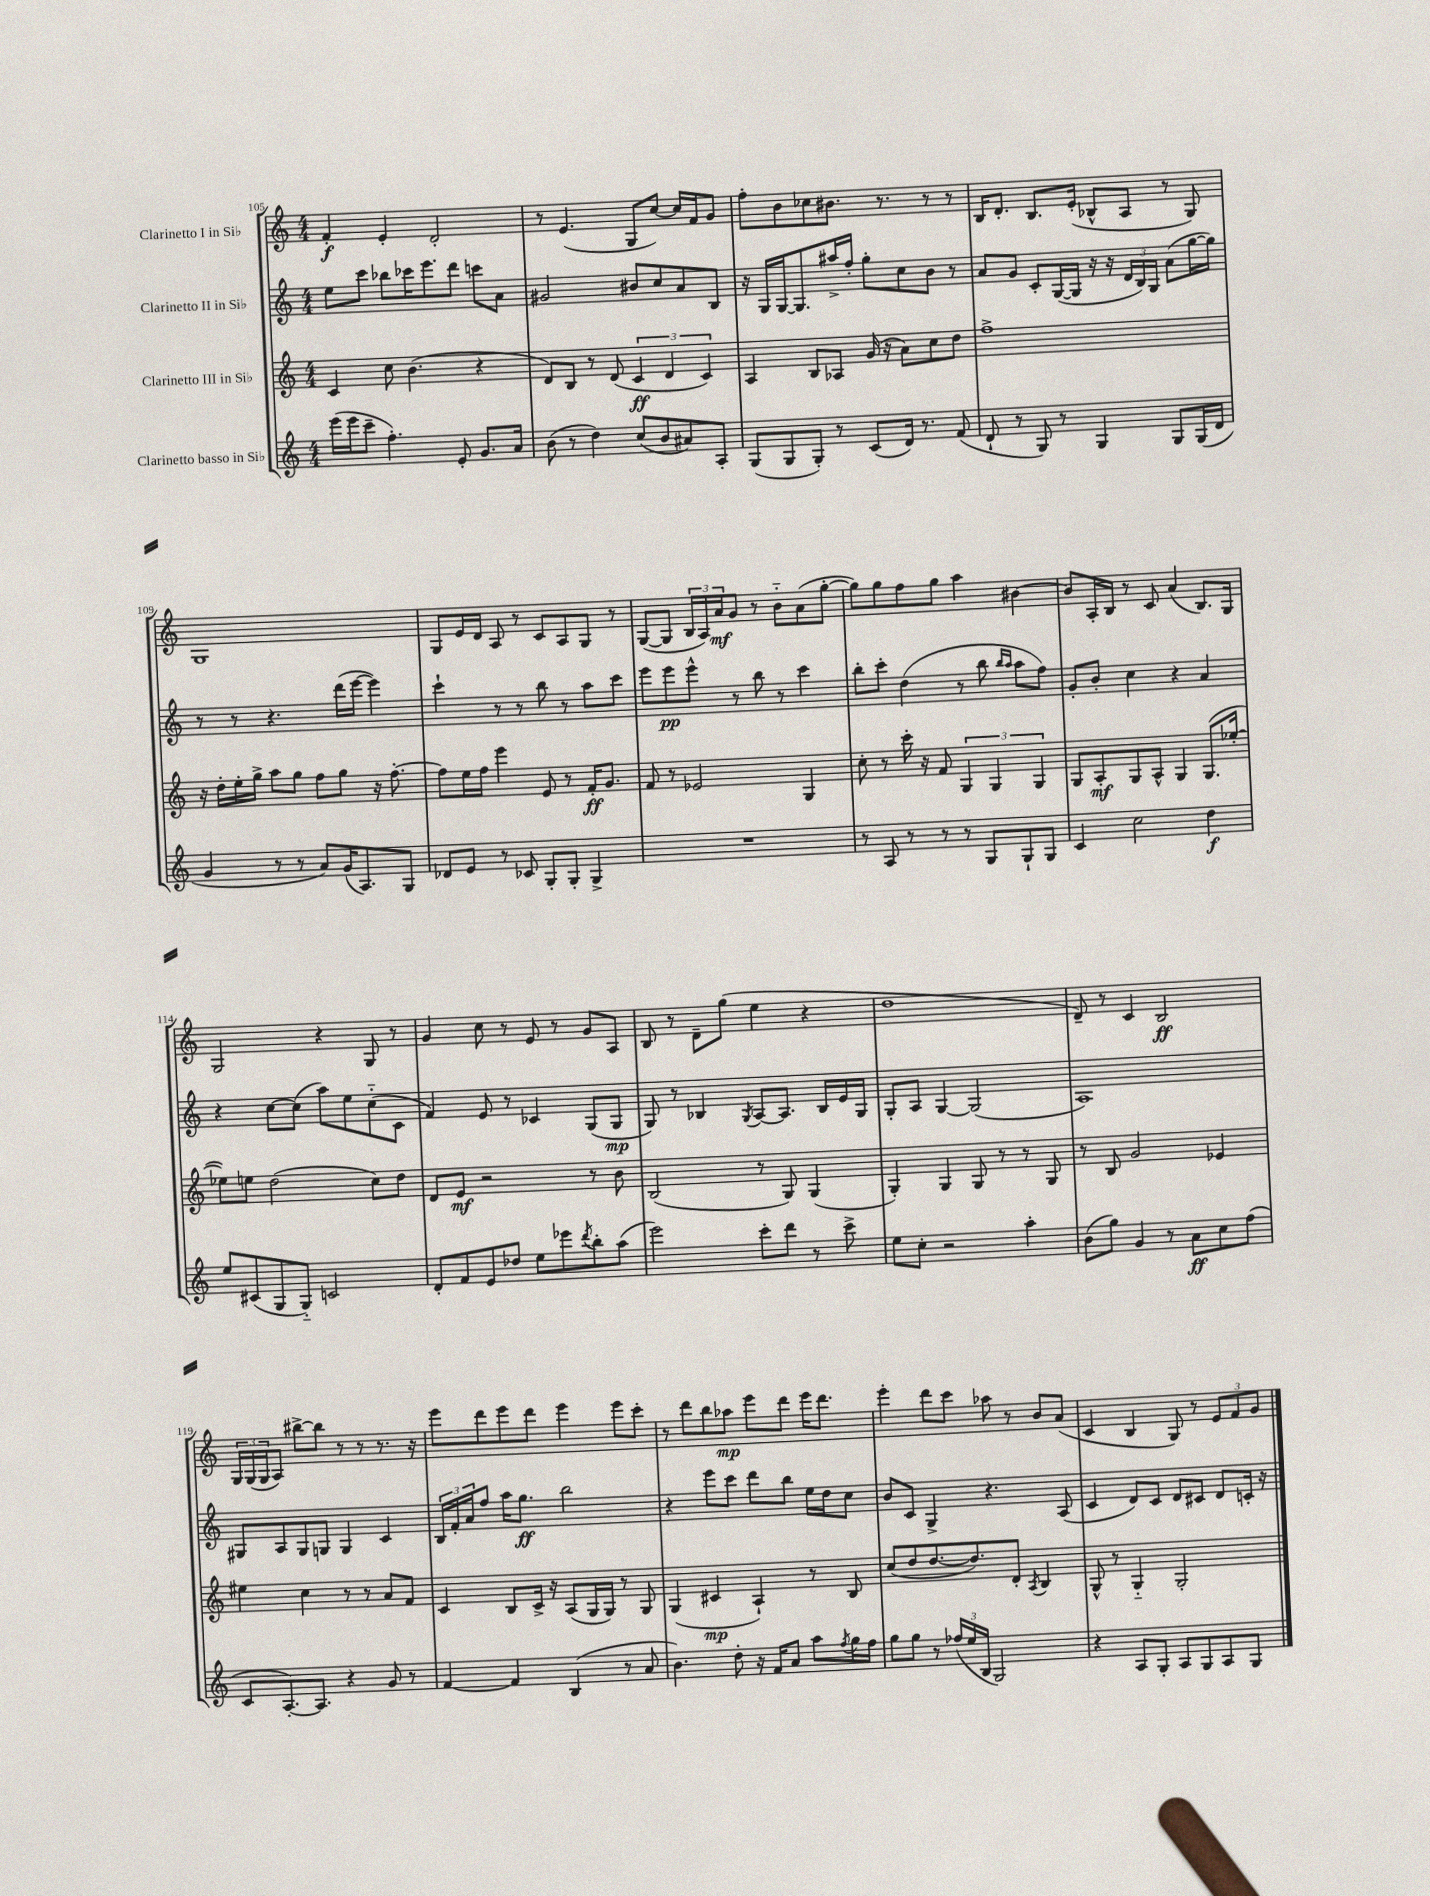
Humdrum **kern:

**kern	**dynam	**kern	**dynam	**kern	**dynam	**kern	**dynam
*part4	*part4	*part3	*part3	*part2	*part2	*part1	*part1
*staff4	*staff4	*staff3	*staff3	*staff2	*staff2	*staff1	*staff1
*I"Clarinetto basso in Si♭	*	*I"Clarinetto III in Si♭	*	*I"Clarinetto II in Si♭	*	*I"Clarinetto I in Si♭	*
*clefG2	*	*clefG2	*	*clefG2	*	*clefG2	*
*k[]	*	*k[]	*	*k[]	*	*k[]	*
*M4/4	*	*M4/4	*	*M4/4	*	*M4/4	*
=105	=105	=105	=105	=105	=105	=105	=105
(16eee\LL	.	4c/	.	8ee\L	.	4f'/	f
16eee\J	.	.	.	.	.	.	.
8ccc~\J	.	.	.	8ccc\J	.	.	.
4.ff'\)	.	8cc\	.	8bb-X\L	.	4e'/	.
.	.	(4.b\	.	16ccc-X\K	.	.	.
.	.	.	.	8.eee\	.	.	.
.	.	.	.	.	.	2d'/	.
8e'/	.	.	.	8ddd\J	.	.	.
8.g/L	.	4r	.	8cccn\L	.	.	.
.	.	.	.	8a\J	.	.	.
16a/Jk	.	.	.	.	.	.	.
=106	=106	=106	=106	=106	=106	=106	=106
(8b\	.	8d/L)	.	2g#X/	.	8r	.
8r	.	8B/J	.	.	.	(4.e/	.
4dd\)	.	8r	.	.	.	.	.
.	.	(8d/	.	.	.	.	.
(8cc/L	.	6c/	ff	8b#X/L	.	8G/L	.
8b/	.	.	.	8cc/	.	[8cc/J)	.
.	.	6d/	.	.	.	.	.
8a#X/)	.	.	.	8a/	.	16cc/LL]	.
.	.	.	.	.	.	16f/J	.
.	.	6c/)	.	.	.	.	.
8A'/J	.	.	.	8B/J	.	8g/J	.
=107	=107	=107	=107	=107	=107	=107	=107
(8G/L	.	4A/	.	16r	.	8ff'\L	.
.	.	.	.	16G/LL	.	.	.
8G/	.	.	.	[16G/J	.	8b\	.
.	.	.	.	8.G/]	.	.	.
8G'/J)	.	8B/L	.	.	.	8cc-X\	.
8r	.	8A-X/J	.	16aa#X^/L	.	8.b#X\J	.
.	.	.	.	16ff'/JJ	.	.	.
(8c/L	.	(16g/	.	8gg'\L	.	.	.
.	.	16r	.	.	.	8.r	.
16d/Jk)	.	8a\L)	.	8cc\	.	.	.
8.r	.	.	.	.	.	.	.
.	.	8cc\	.	8b\J	.	8r	.
(8f/	.	8dd\J	.	8r	.	8r	.
=108	=108	=108	=108	=108	=108	=108	=108
8d`/	.	1ff^	.	8a/L	.	16B/KL	.
.	.	.	.	.	.	8.d'/J	.
8r	.	.	.	8g/J	.	.	.
8G/)	.	.	.	8c'/L	.	8.B/L	.
8r	.	.	.	([16G/L	.	.	.
.	.	.	.	16G/JJ]	.	(16e'/Jk	.
4G/	.	.	.	16r	.	8B-X^^/L	.
.	.	.	.	16r	.	.	.
.	.	.	.	24d/LL	.	8A/J	.
.	.	.	.	24B/)	.	.	.
.	.	.	.	24G/JJ	.	.	.
8G/L	.	.	.	(8a\L	.	8r	.
(16G/L	.	.	.	[16gg\L	.	8G/)	.
16d/JJ	.	.	.	16gg\JJ])	.	.	.
!!LO:LB:g=z
=109	=109	=109	=109	=109	=109	=109	=109
4g/	.	16r	.	8r	.	1G	.
.	.	16dd'\LL	.	.	.	.	.
.	.	16ee'\	.	8r	.	.	.
.	.	16gg^\JJ	.	.	.	.	.
8r	.	8aa\L	.	4.r	.	.	.
8r	.	8gg\J	.	.	.	.	.
8a/L)	.	8ff\L	.	.	.	.	.
(16g/K	.	8gg\J	.	(16ddd\LL	.	.	.
8.A/)	.	.	.	[16eee\JJ	.	.	.
.	.	16r	.	4eee\])	.	.	.
.	.	[8.ff'\	.	.	.	.	.
8G/J	.	.	.	.	.	.	.
=110	=110	=110	=110	=110	=110	=110	=110
8d-X/L	.	8ff\L]	.	4ccc`\	.	8G/L	.
8e/J	.	16ee\L	.	.	.	16e/L	.
.	.	16ff\JJ	.	.	.	16d/JJ	.
8r	.	4eee\	.	8r	.	8A/	.
8c-X/	.	.	.	8r	.	8r	.
8G'/L	.	8e/	.	8bb\	.	8c/L	.
8G'/J	.	8r	.	8r	.	8A/	.
4G^/	.	16f'/KL	ff	8aa\L	.	8G/J	.
.	.	8.g/J	.	.	.	.	.
.	.	.	.	8ccc\J	.	8r	.
=111	=111	=111	=111	=111	=111	=111	=111
1r	.	8f/	.	8eee\L	.	([8G/L	.
.	.	8r	.	8eee\	pp	8G/J]	.
.	.	2e-X/	.	8eee^^\J	.	24B/LL	.
.	.	.	.	.	.	24A/)	.
.	.	.	.	.	.	24a/J	mf
.	.	.	.	8r	.	8g/J	.
.	.	.	.	8bb\	.	8r	.
.	.	.	.	8r	.	8b\L	.
.	.	4G/	.	4ccc\	.	(8a\	.
.	.	.	.	.	.	[8gg'\J	.
=112	=112	=112	=112	=112	=112	=112	=112
8r	.	8cc'\	.	8bb'\L	.	8gg\L])	.
8A/	.	8r	.	8ccc'\J	.	8gg\	.
8r	.	16ccc'\	.	(4dd\	.	8ff\	.
.	.	16r	.	.	.	.	.
8r	.	8f/	.	.	.	8gg\J	.
8r	.	6G/	.	8r	.	4aa\	.
8G/L	.	.	.	8bb\	.	.	.
.	.	6G/	.	.	.	.	.
.	.	.	.	16qqbb/LL	.	.	.
.	.	.	.	16qqaa/JJ	.	.	.
8G`/	.	.	.	8aa\L	.	[4b#X\	.
.	.	6G/	.	.	.	.	.
8G/J	.	.	.	8ff\J)	.	.	.
=113	=113	=113	=113	=113	=113	=113	=113
4c/	.	8G/L	.	8g'/L	.	8b#/L]	.
.	.	8A'/	mf	8b'/J	.	16A'/L	.
.	.	.	.	.	.	16B/JJ	.
2cc\	.	8G/	.	4cc\	.	8r	.
.	.	8A^^/J	.	.	.	8c/	.
.	.	4G/	.	4r	.	(4a/	.
4dd\	f	(8.G/L	.	4a/	.	8.B/L)	.
.	.	[16ee-X'/Jk	.	.	.	16G/Jk	.
!!LO:LB:g=z
=114	=114	=114	=114	=114	=114	=114	=114
8ee/L	.	8ee-X\L])	.	4r	.	2G/	.
(8c#X/	.	8een\J	.	.	.	.	.
8G/	.	(2dd\	.	[8cc\L	.	.	.
8G/J)	.	.	.	(8cc\J]	.	.	.
2cn/	.	.	.	8aa\L)	.	4r	.
.	.	.	.	8ee\	.	.	.
.	.	8cc\L)	.	(8cc\	.	8G/	.
.	.	8dd\J	.	8c\J	.	8r	.
=115	=115	=115	=115	=115	=115	=115	=115
8d'/L	.	8d/L	.	4f/)	.	4g/	.
8f/	.	8e/J	mf	.	.	.	.
8e/	.	2r	.	8e/	.	8cc\	.
8dd-X/J	.	.	.	8r	.	8r	.
8ee\L	.	.	.	4c-X/	.	8e/	.
8eee-X\	.	.	.	.	.	8r	.
8qddd/	.	.	.	.	.	.	.
8bb'\	.	8r	.	(8G/L	.	8g/L	.
(8aa\J	.	8b\	.	8G/J	mp	8A/J	.
=116	=116	=116	=116	=116	=116	=116	=116
2eee\)	.	(2B/	.	8G/)	.	8B/	.
.	.	.	.	8r	.	8r	.
.	.	.	.	4B-X/	.	8d~\L	.
.	.	.	.	.	.	(8gg\J	.
.	.	.	.	8qG/	.	.	.
8ccc'\L	.	8r	.	[8A/L	.	4ee\	.
8ddd\J	.	8G/)	.	8.A/J]	.	.	.
8r	.	(4G/	.	.	.	4r	.
.	.	.	.	16B-/LL	.	.	.
8ccc^\	.	.	.	16e/	.	.	.
.	.	.	.	16G/JJ	.	.	.
=117	=117	=117	=117	=117	=117	=117	=117
8ee\L	.	4G'/)	.	8G'/L	.	1dd	.
8cc'\J	.	.	.	8A/J	.	.	.
2r	.	4G/	.	[4G/	.	.	.
.	.	8G/	.	(2G/]	.	.	.
.	.	8r	.	.	.	.	.
4aa'\	.	8r	.	.	.	.	.
.	.	8G/	.	.	.	.	.
=118	=118	=118	=118	=118	=118	=118	=118
(8b\L	.	8r	.	1A)	.	8d~/)	.
8gg\J)	.	8B/	.	.	.	8r	.
4g/	.	2g/	.	.	.	4c/	.
8r	.	.	.	.	.	2B/	ff
8a\L	ff	.	.	.	.	.	.
8cc\	.	4e-X/	.	.	.	.	.
(8ff\J	.	.	.	.	.	.	.
!!LO:LB:g=z
=119	=119	=119	=119	=119	=119	=119	=119
8c/L	.	4ee#X\	.	8G#X/L	.	24G/LL	.
.	.	.	.	.	.	(24G/	.
.	.	.	.	.	.	24G/J	.
[8.A'/)	.	.	.	8A/	.	8A/J)	.
.	.	4cc\	.	8G#/	.	[8bb#X^\L	.
8.A/J]	.	.	.	.	.	.	.
.	.	.	.	8Gn/J	.	8bb#\J]	.
4r	.	8r	.	4G/	.	8r	.
.	.	8r	.	.	.	8r	.
8g/	.	8a/L	.	4c/	.	8.r	.
8r	.	8f/J	.	.	.	.	.
.	.	.	.	.	.	16r	.
=120	=120	=120	=120	=120	=120	=120	=120
[4f/	.	4c/	.	24B/LL	.	8eee\L	.
.	.	.	.	24f'/	.	.	.
.	.	.	.	24a/J	.	.	.
.	.	.	.	8ff/J	.	8ddd\	.
4f/]	.	8B/L	.	16aa\KL	.	8eee\	.
.	.	.	.	8.gg\J	ff	.	.
.	.	16c^/Jk	.	.	.	8ddd\J	.
.	.	16r	.	.	.	.	.
(4B/	.	(8A/L	.	2bb\	.	4eee\	.
.	.	16G/L	.	.	.	.	.
.	.	16G/JJ)	.	.	.	.	.
8r	.	8r	.	.	.	8eee\L	.
8a/	.	8G/	.	.	.	8ccc'\J	.
=121	=121	=121	=121	=121	=121	=121	=121
4.b\)	.	(4G/	.	4r	.	8r	.
.	.	.	.	.	.	8ddd\L	.
.	.	4c#X/	mp	8eee\L	.	8bb\	.
8dd'\	.	.	.	8ccc\J	.	8aa-X\J	mp
16r	.	4A`/)	.	8ddd\L	.	8eee\L	.
16f/KL	.	.	.	.	.	.	.
8a/J	.	.	.	8bb\J	.	8ddd\J	.
8aa\L	.	8r	.	16ee\LL	.	16eee\KL	.
.	.	.	.	16dd\J	.	8.ddd\J	.
8qff/	.	.	.	.	.	.	.
16gg\L	.	8B/	.	8cc\J	.	.	.
16ff\JJ	.	.	.	.	.	.	.
=122	=122	=122	=122	=122	=122	=122	=122
8gg\L	.	(8cc/L	.	8b/L	.	4eee'\	.
8gg\J	.	8dd/	.	8c/J	.	.	.
8r	.	[8.dd/	.	4G^/	.	8ddd\L	.
(24ff-X/LL	.	.	.	.	.	8ccc\J	.
24ee/	.	.	.	.	.	.	.
.	.	8.dd/])	.	.	.	.	.
24B/JJ	.	.	.	.	.	.	.
2G/)	.	.	.	4.r	.	8aa-X\	.
.	.	8d'/J	.	.	.	8r	.
.	.	8qA/	.	.	.	.	.
.	.	4B/	.	.	.	8b/L	.
.	.	.	.	(8A/	.	(8a/J	.
=123	=123	=123	=123	=123	=123	=123	=123
4r	.	8G^^/	.	4c/	.	4c/	.
.	.	8r	.	.	.	.	.
8A/L	.	4G/	.	8d/L)	.	4B/	.
8G'/J	.	.	.	8c/J	.	.	.
8A/L	.	2G'/	.	8d/L	.	8G/)	.
8G/	.	.	.	8c#X/J	.	8r	.
8A/	.	.	.	8d/L	.	12e/L	.
.	.	.	.	.	.	12f/	.
8G/J	.	.	.	16cn'/Jk	.	.	.
.	.	.	.	.	.	12g/J	.
.	.	.	.	16r	.	.	.
==	==	==	==	==	==	==	==
*-	*-	*-	*-	*-	*-	*-	*-
